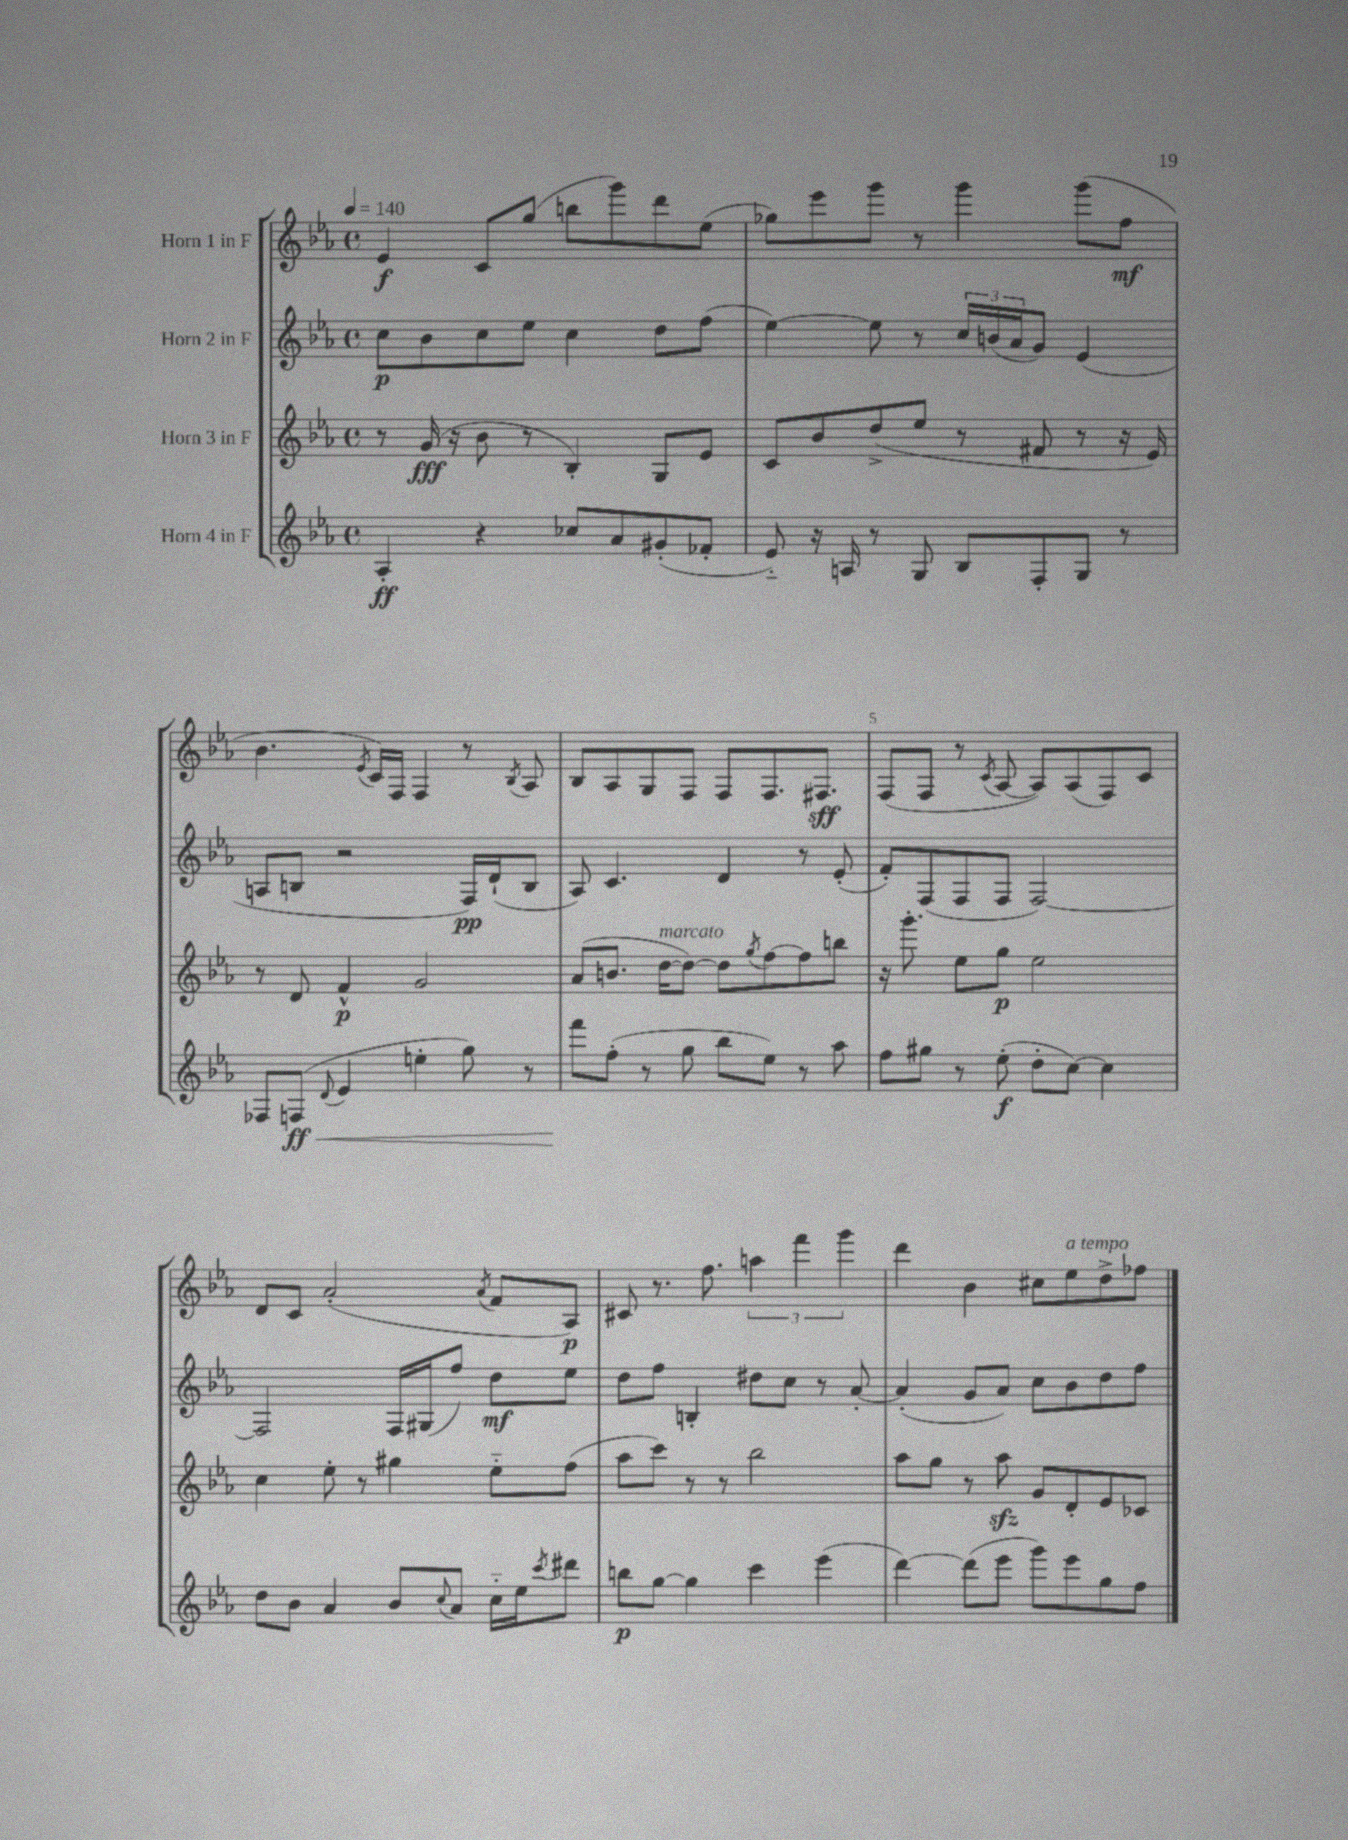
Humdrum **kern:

**kern	**kern	**kern	**kern
*staff4	*staff3	*staff2	*staff1
*clefG2	*clefG2	*clefG2	*clefG2
*k[b-e-a-]	*k[b-e-a-]	*k[b-e-a-]	*k[b-e-a-]
*M4/4	*M4/4	*M4/4	*M4/4
*met(c)	*met(c)	*met(c)	*met(c)
*MM140	*MM140	*MM140	*MM140
4A-'/	8r	8cc\L	4e-/
.	(16g/	8b-\	.
.	16r	.	.
4r	8b-\	8cc\	8c/L
.	8r	8ee-\J	(8gg/J
8cc-/L	4B-'/)	4cc\	8bb\L
8a-/	.	.	8ggg\)
(8g#'/	8G/L	8dd\L	8ddd\
8f-'/J	8e-/J	(8ff\J	(8ee-\J
=	=	=	=
8e-'~/)	8c/L	[4ee-\)	8gg-\L)
16r	8b-/	.	8eee-\
16A/	.	.	.
8r	(8dd^/	8ee-\]	8ggg\J
8G/	8ee-/J	8r	8r
8B-/L	8r	24cc/LL	4ggg\
.	.	(24b/	.
.	.	24a-/J	.
8F'/	8f#/	8g/J)	.
8G/J	8r	(4e-/	(8ggg\L
8r	16r	.	8ff\J
.	16e-/)	.	.
=	=	=	=
8F-/L	8r	8A/L	4.b-\
(8F/J	8d/	8B/J	.
8qqd/	.	.	.
4e-/	4f^^/	2r	.
.	.	.	8qe-/
.	.	.	16c/LL)
.	.	.	16F/JJ
4ee'\	2g/	.	4F/
8gg\)	.	16F/LL)	8r
.	.	(16d`/J	.
.	.	.	8qB-/
8r	.	8B/J	8A-/
=	=	=	=
8fff\L	(8a-/L	8A-/)	8B-/L
(8ff'\J	8.b/J	4.c/	8A-/
8r	.	.	8G/
.	[16dd\LK	.	.
8gg\	8dd\_J)	.	8F/J
8bb-\L	8dd\]L	4d/	8F/L
.	8qgg/	.	.
8ee-\J)	[8ff\	.	8.F/
8r	8ff\]	8r	.
.	.	.	8.F#/J
8aa-\	8bb\J	(8e-'/	.
=	=	=	=
8ff\L	16r	8f'/L)	(8F/L
.	8.ggg'\	.	.
8gg#\J	.	(8F/	8F/J
8r	8ee-\L	8F/	8r
.	.	.	8qc/
(8ee-'\	8gg\J	8F/J	[8A-/
8dd'\L	2ee-\	[2F/)	8A-/]L)
[8cc\J)	.	.	(8A-/
4cc\]	.	.	8F/)
.	.	.	8c/J
=	=	=	=
8dd\L	4cc\	2F/]	8d/L
8b-\J	.	.	8c/J
4a-/	8ee-'\	.	(2a-'/
.	8r	.	.
8b-/L	4gg#\	16F/LL	.
.	.	(16G#/J	.
8qqcc/	.	.	.
8a-/J	.	8ff/J)	.
.	.	.	8qa-/
16cc'~\LL	8ee-'~\L	8dd\L	8f/L
16ee-\J	.	.	.
8qccc/	.	.	.
8ddd#\J	(8ff\J	8ee-\J	8A-/J)
=	=	=	=
8bb\L	8aa-\L	8dd\L	8c#/
[8gg\J	8ccc\J)	8ff\J	8.r
4gg\]	8r	4B'/	.
.	.	.	8.ff\
.	8r	.	.
4ccc\	2bb-\	8dd#\L	6aa\
.	.	8cc\J	.
.	.	.	6fff\
(4eee-\	.	8r	.
.	.	.	6ggg\
.	.	[8a-'/	.
=	=	=	=
[4ddd\)	8aa-\L	(4a-'/]	4ddd\
.	8gg\J	.	.
(8ddd\]L	8r	8g/L	4b-\
8eee-\J	8aa-\	8a-/J)	.
8ggg\L)	8g/L	8cc\L	8cc#\L
8eee-\	8d'/	8b-\	8ee-\
8gg\	8e-/	8dd\	8dd^\
8ff\J	8c-/J	8ff\J	8ff-\J
==	==	==	==
*-	*-	*-	*-
